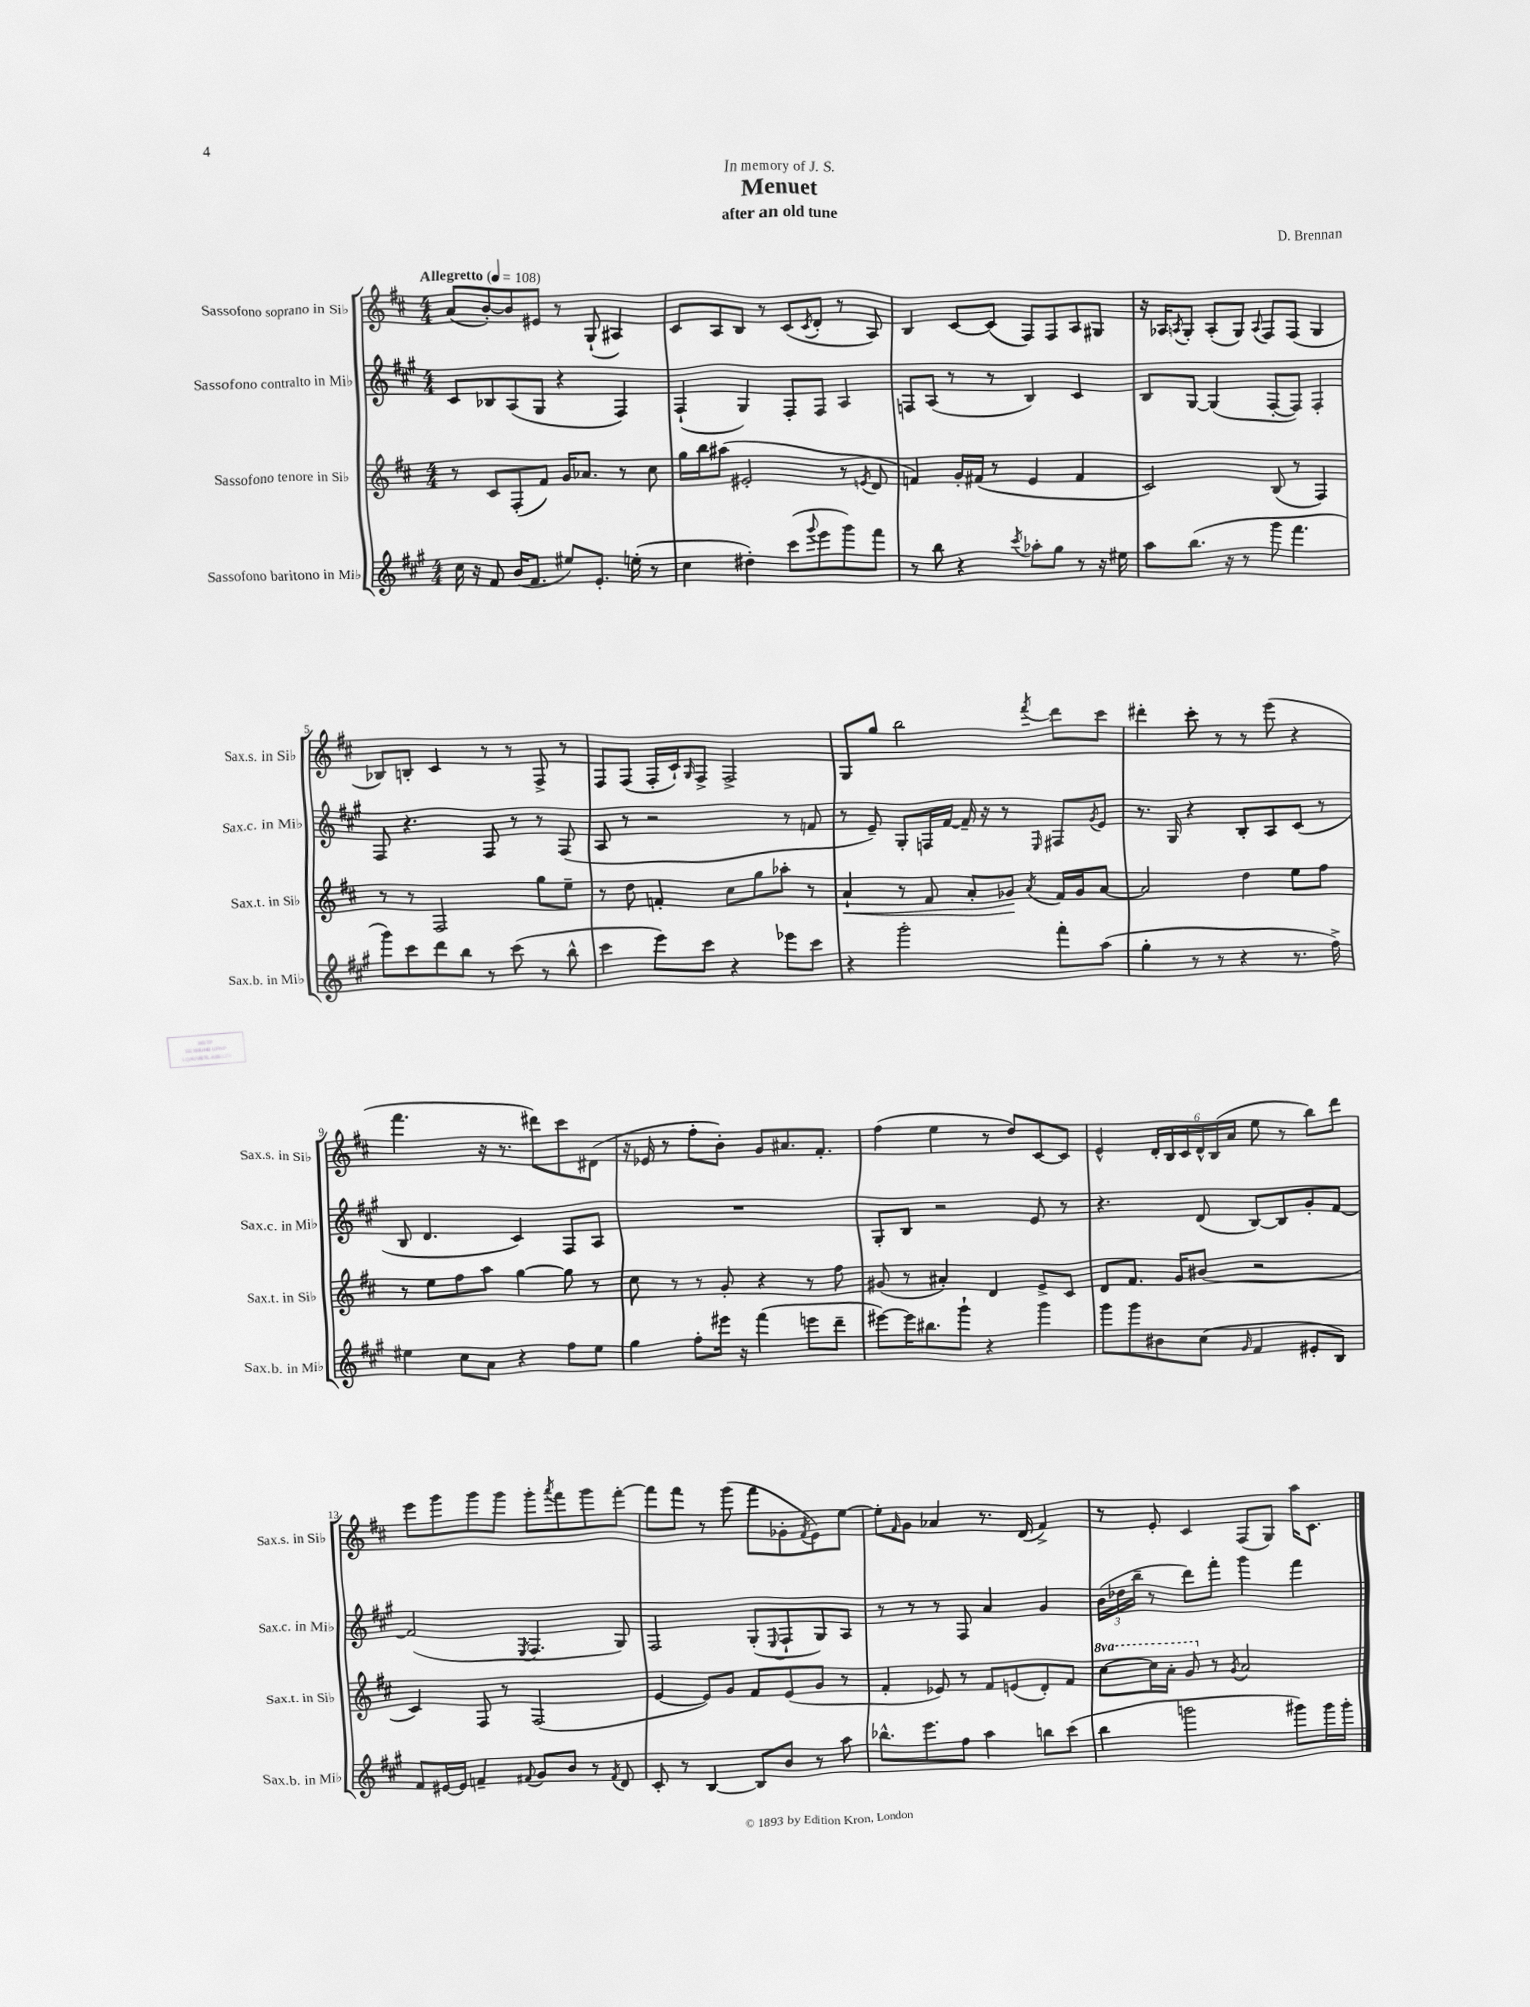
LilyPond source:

\header { title = "Menuet" composer = "D. Brennan" subtitle = "after an old tune" dedication = "In memory of J. S." }
<<
\new StaffGroup <<
\new Staff = "s0" \with { instrumentName = "Sassofono soprano in Sib" shortInstrumentName = "Sax.s. in Sib" } {
    \clef treble \key d \major \numericTimeSignature \time 4/4 \tempo "Allegretto" 4 = 108
    a'8( b'8~-.) b'8 eis'8 r8 g8-!( ais4) |
    cis'8 a8 b8 r8 cis'8( \acciaccatura { cis'8 } d'8-. r8 a8) |
    b4 cis'8~ cis'8( fis8) fis8 a8 gis8 |
    r16 aes16 \acciaccatura { a8 } g8-. a8-.( g8) \appoggiatura { a8 } fis8 fis8( g4 |
    bes8) b8-. cis'4 r8 r8 fis8-> r8 |
    fis8 fis8( fis16-. cis'16-!) \grace { g16 } fis8-> fis2-> |
    g8 g''8 b''2 \acciaccatura { fis'''8 } d'''8 cis'''8 |
    dis'''4-. cis'''8-. r8 r8 e'''8( r4 |
    fis'''4. r16 r8. dis'''8) cis'''8 dis'8( |
    r16 ees'16 r8 fis''8-. b'8-.) g'8 ais'8. fis'8.-. |
    fis''4( e''4 r8 d''8) cis'8~ cis'8 |
    e'4-^ \tuplet 6/4 { d'16-. b16 cis'16 d'16-^ b16( a'16 } e''8 r8 b''8) d'''8 |
    e'''8 g'''8 g'''8 g'''8 g'''8-. \acciaccatura { a'''8 } fis'''8 g'''8 fis'''8~-. |
    fis'''8 fis'''8 r8 g'''8( fis'''8 ges'8-. \acciaccatura { fis'8 } e'8) e''8~ |
    e''8-. \grace { fis'16 } g'8 aes'4 r8. d'16( fis'4->) |
    r8 e'8-. cis'4 fis8( g8) a''16 cis'8. \bar "|." |
}
\new Staff = "s1" \with { instrumentName = "Sassofono contralto in Mib" shortInstrumentName = "Sax.c. in Mib" } {
    \clef treble \key a \major \numericTimeSignature \time 4/4
    cis'8 bes8 a8( gis8 r4 fis4) |
    fis4-!( gis4) fis8-. fis8 a4 |
    f8 a8( r8 r8 b4) cis'4 |
    b8 gis8~ gis4( fis8~-. fis8) fis4-. |
    fis8 r4. fis8 r8 r8 fis8( |
    a8 r8 r2 r8 f'8 |
    r8 e'8--) gis8-. f16 fis'16~ fis'16-- r16 r8 \grace { e16 } fis8 \acciaccatura { gis'8 } e'8 |
    r8. gis16 r4 b8-. a8 cis'8( r8 |
    b8 d'4. cis'4) fis8 a8 |
    R1 |
    gis8-. b8 r2 e'8 r8 |
    r4. d'8( b8~) b8 gis'8-. fis'8~ |
    fis'2( \acciaccatura { e8 } fis4. gis8) |
    fis2 gis8-.( \appoggiatura { e8 } fis8-! gis8) a8 |
    r8 r8 r8 fis8 a'4 gis'4 |
    \tuplet 3/2 { b'16( des''16 b''16-- } r8 d'''8) fis'''8-. gis'''4 fis'''4 \bar "|." |
}
\new Staff = "s2" \with { instrumentName = "Sassofono tenore in Sib" shortInstrumentName = "Sax.t. in Sib" } {
    \clef treble \key d \major \numericTimeSignature \time 4/4 \set Staff.ottavationMarkups = #ottavation-simple-ordinals
    r8 cis'8 fis8-.( fis'8) g'16 aes'8. r8 cis''8 |
    g''16 b''16 ais''8( eis'2-. r8 \acciaccatura { e'8 } d'8 |
    f'4) g'16-. fis'16( r8 e'4 fis'4 |
    cis'2) b8( r8 fis4) |
    r8 r8 fis2 g''8 e''8-- |
    r8 d''8 f'4-. cis''8 g''8 aes''8-. r8 |
    a'4-!\< r8 fis'8 a'8-. ges'8\! \acciaccatura { a'8 } fis'16 ges'16 a'8~ |
    a'2 d''4 e''8 fis''8 |
    r8 e''8 fis''8 a''8 g''4~ g''8 r8 |
    cis''8 r8 r8 g'8-. r4 r8 fis''8 |
    gis'8( r8 ais'4-.) d'4 e'8-> cis'8 |
    d'8 fis'8. g'16 bis'8( r2 |
    cis'4) fis8 r8 fis2( |
    e'4~ e'8) g'8 fis'8 e'8( g'8 r8 |
    fis'4-. ees'8) r8 fis'8 e'8( d'8-.) fis'8 |
    \ottava #1 cis'''8~ cis'''16 a''16-. g''8 \ottava #0 r8 \acciaccatura { g'8 } a'2 \bar "|." |
}
\new Staff = "s3" \with { instrumentName = "Sassofono baritono in Mib" shortInstrumentName = "Sax.b. in Mib" } {
    \clef treble \key a \major \numericTimeSignature \time 4/4
    cis''16 r16 fis'8 b'16( fis'8. eis''8) e'8.-. e''16-.( r8 |
    cis''4 dis''4-.) cis'''8( \appoggiatura { gis'''8 } e'''8 gis'''8) fis'''8 |
    r8 b''8 r4 \acciaccatura { cis'''8 } aes''8-. gis''8 r8 r16 eis''16 |
    a''8 b''8.( r16 r8 gis'''8 fis'''4. |
    gis'''8) cis'''8 d'''8 b''8 r8 cis'''8( r8 b''8-^ |
    cis'''4 e'''8) cis'''8 r4 ees'''8 cis'''8 |
    r4 gis'''2-. fis'''8-. a''8( |
    gis''4-. r8 r8 r4 r8. fis''16->) |
    eis''4 cis''8 a'8 r4 fis''8 eis''8 |
    gis''4 fis''8-. eis'''16 r16 fis'''4( e'''8 d'''8-- |
    eis'''8~) eis'''16 bis''8. gis'''8-! r4 gis'''4 |
    gis'''8 gis'''8 bis'8 cis''8( \grace { gis'16 } fis'4 eis'8-. b8) |
    fis'8 eis'16~ eis'16 f'4-- \appoggiatura { fis'8 } gis'8 b'8 r8 \acciaccatura { fis'8 } d'8 |
    cis'8-. r8 b4~ b8 b'8 r8 a''8 |
    bes''8.-^ e'''8. fis''8 a''4 b''8 cis'''8( |
    b''4 g'''2 gis'''8) gis'''16 gis'''16-. \bar "|." |
}
>>
>>
